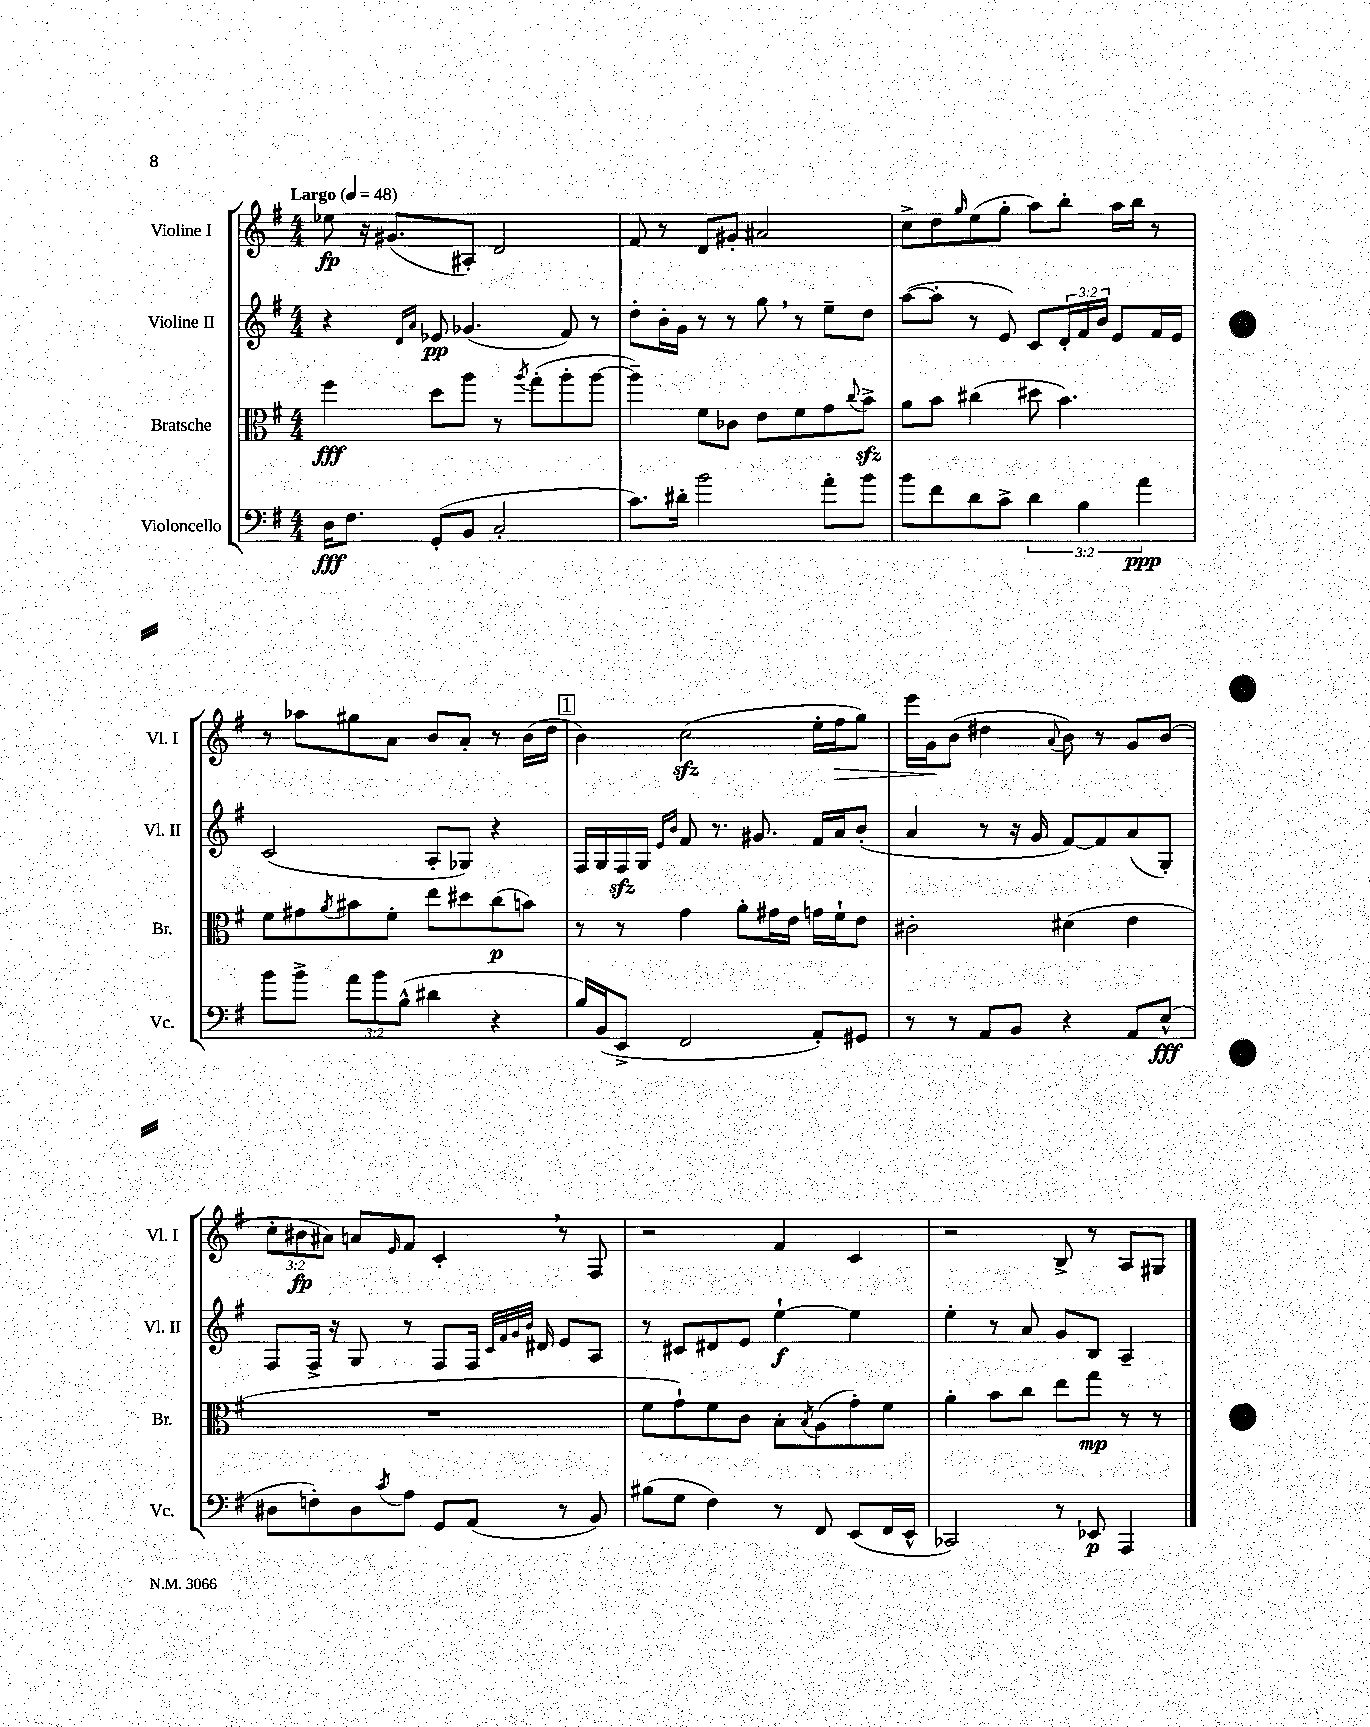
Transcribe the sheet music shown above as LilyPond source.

<<
\new StaffGroup <<
\new Staff = "s0" \with { instrumentName = "Violine I" shortInstrumentName = "Vl. I" } {
    \clef treble \key g \major \numericTimeSignature \time 4/4 \override Staff.TupletNumber.text = #tuplet-number::calc-fraction-text \tempo "Largo" 4 = 48
    ees''8\fp r16 gis'8.( ais8-.) d'2 |
    fis'8 r8 d'8 gis'8-. ais'2 |
    c''8-> d''8 \grace { g''16 } e''8( g''8-. a''8) b''8-. a''16 b''16 r8 |
    r8 aes''8 gis''8 a'8 b'8 a'8-. r8 b'16( d''16 |
    \mark \markup { \box "1" } b'4) c''2\sfz( e''16-. fis''16\> g''8) |
    e'''16 g'16\! b'8( dis''4 \appoggiatura { a'8 } b'8) r8 g'8 b'8( |
    \tuplet 3/2 { c''8-. bis'8\fp ais'8) } a'8 \grace { e'16 } fis'8 c'4-. \breathe r8 fis8 |
    r2 fis'4 c'4 |
    r2 b8-> r8 a8 gis8 \bar "|." |
}
\new Staff = "s1" \with { instrumentName = "Violine II" shortInstrumentName = "Vl. II" } {
    \clef treble \key g \major \numericTimeSignature \time 4/4 \override Staff.TupletNumber.text = #tuplet-number::calc-fraction-text
    r4 \grace { d'16 a'16 } ees'8\pp ges'4.( fis'8) r8 |
    d''8-. b'16-. g'16 r8 r8 g''8 \breathe r8 e''8-- d''8 |
    a''8~( a''8-. r8 e'8) c'8 \tuplet 3/2 { d'16-. fis'16 b'16 } e'8 fis'16 e'16 |
    c'2( a8-. ges8) r4 |
    \mark \markup { \box "1" } fis16 g16 fis16\sfz g16 \grace { e'16 b'16 } fis'8 r8. gis'8. fis'16 a'16 b'8-.( |
    a'4 r8 r16 g'16 fis'8~) fis'8 a'8( g8-.) |
    fis8 fis16-> r16 g8 r8 fis8 fis16 \grace { c'32 fis'32 g'32 b'32 } dis'16 e'8 a8 |
    r8 cis'8 dis'8 e'8 e''4~-!\f e''4 |
    e''4-. r8 a'8 g'8 b8 a4-- \bar "|." |
}
\new Staff = "s2" \with { instrumentName = "Bratsche" shortInstrumentName = "Br." } {
    \clef alto \key g \major \numericTimeSignature \time 4/4
    fis''4\fff d''8 a''8 r8 \acciaccatura { a''8 } g''8-.( a''8-. a''8~ |
    a''4--) fis'8 ces'8 e'8 fis'8 g'8 \appoggiatura { c''8 } b'8->\sfz |
    a'8 b'8 cis''4( dis''8 b'4.) |
    fis'8 gis'8 \acciaccatura { a'8 } bis'8 fis'8-. e''8 dis''8 c''8\p( b'8) |
    \mark \markup { \box "1" } r8 r8 g'4 a'8-. gis'16 e'16 g'16 fis'16-! e'8 |
    cis'2-. dis'4( e'4 |
    R1 |
    fis'8 g'8-!) fis'8 c'8 b8-. \acciaccatura { b8 } a8( g'8-.) fis'8 |
    a'4-. b'8 c''8 e''8 g''8\mp r8 r8 \bar "|." |
}
\new Staff = "s3" \with { instrumentName = "Violoncello" shortInstrumentName = "Vc." } {
    \clef bass \key g \major \numericTimeSignature \time 4/4 \override Staff.TupletNumber.text = #tuplet-number::calc-fraction-text
    d16\fff fis8. g,8-.( b,8 c2-. |
    c'8.) dis'16-. b'2 a'8-. b'8 |
    b'8 fis'8 d'8 c'8-> \tuplet 3/2 { d'4 b4 a'4\ppp } |
    b'8 b'8-> \tuplet 3/2 { a'8 b'8 b8-^( } dis'4 r4 |
    \mark \markup { \box "1" } b16) b,16( e,8-> fis,2 a,8-.) gis,8 |
    r8 r8 a,8 b,8 r4 a,8 e8-^\fff( |
    dis8 f8-.) dis8 \acciaccatura { c'8 } a8 g,8 a,8( r8 b,8) |
    bis8( g8 fis4) r8 fis,8 e,8( fis,16 e,16-^ |
    ces,2) r8 ees,8\p a,,4 \bar "|." |
}
>>
>>
\layout { \context { \Score \remove "Bar_number_engraver" } }
